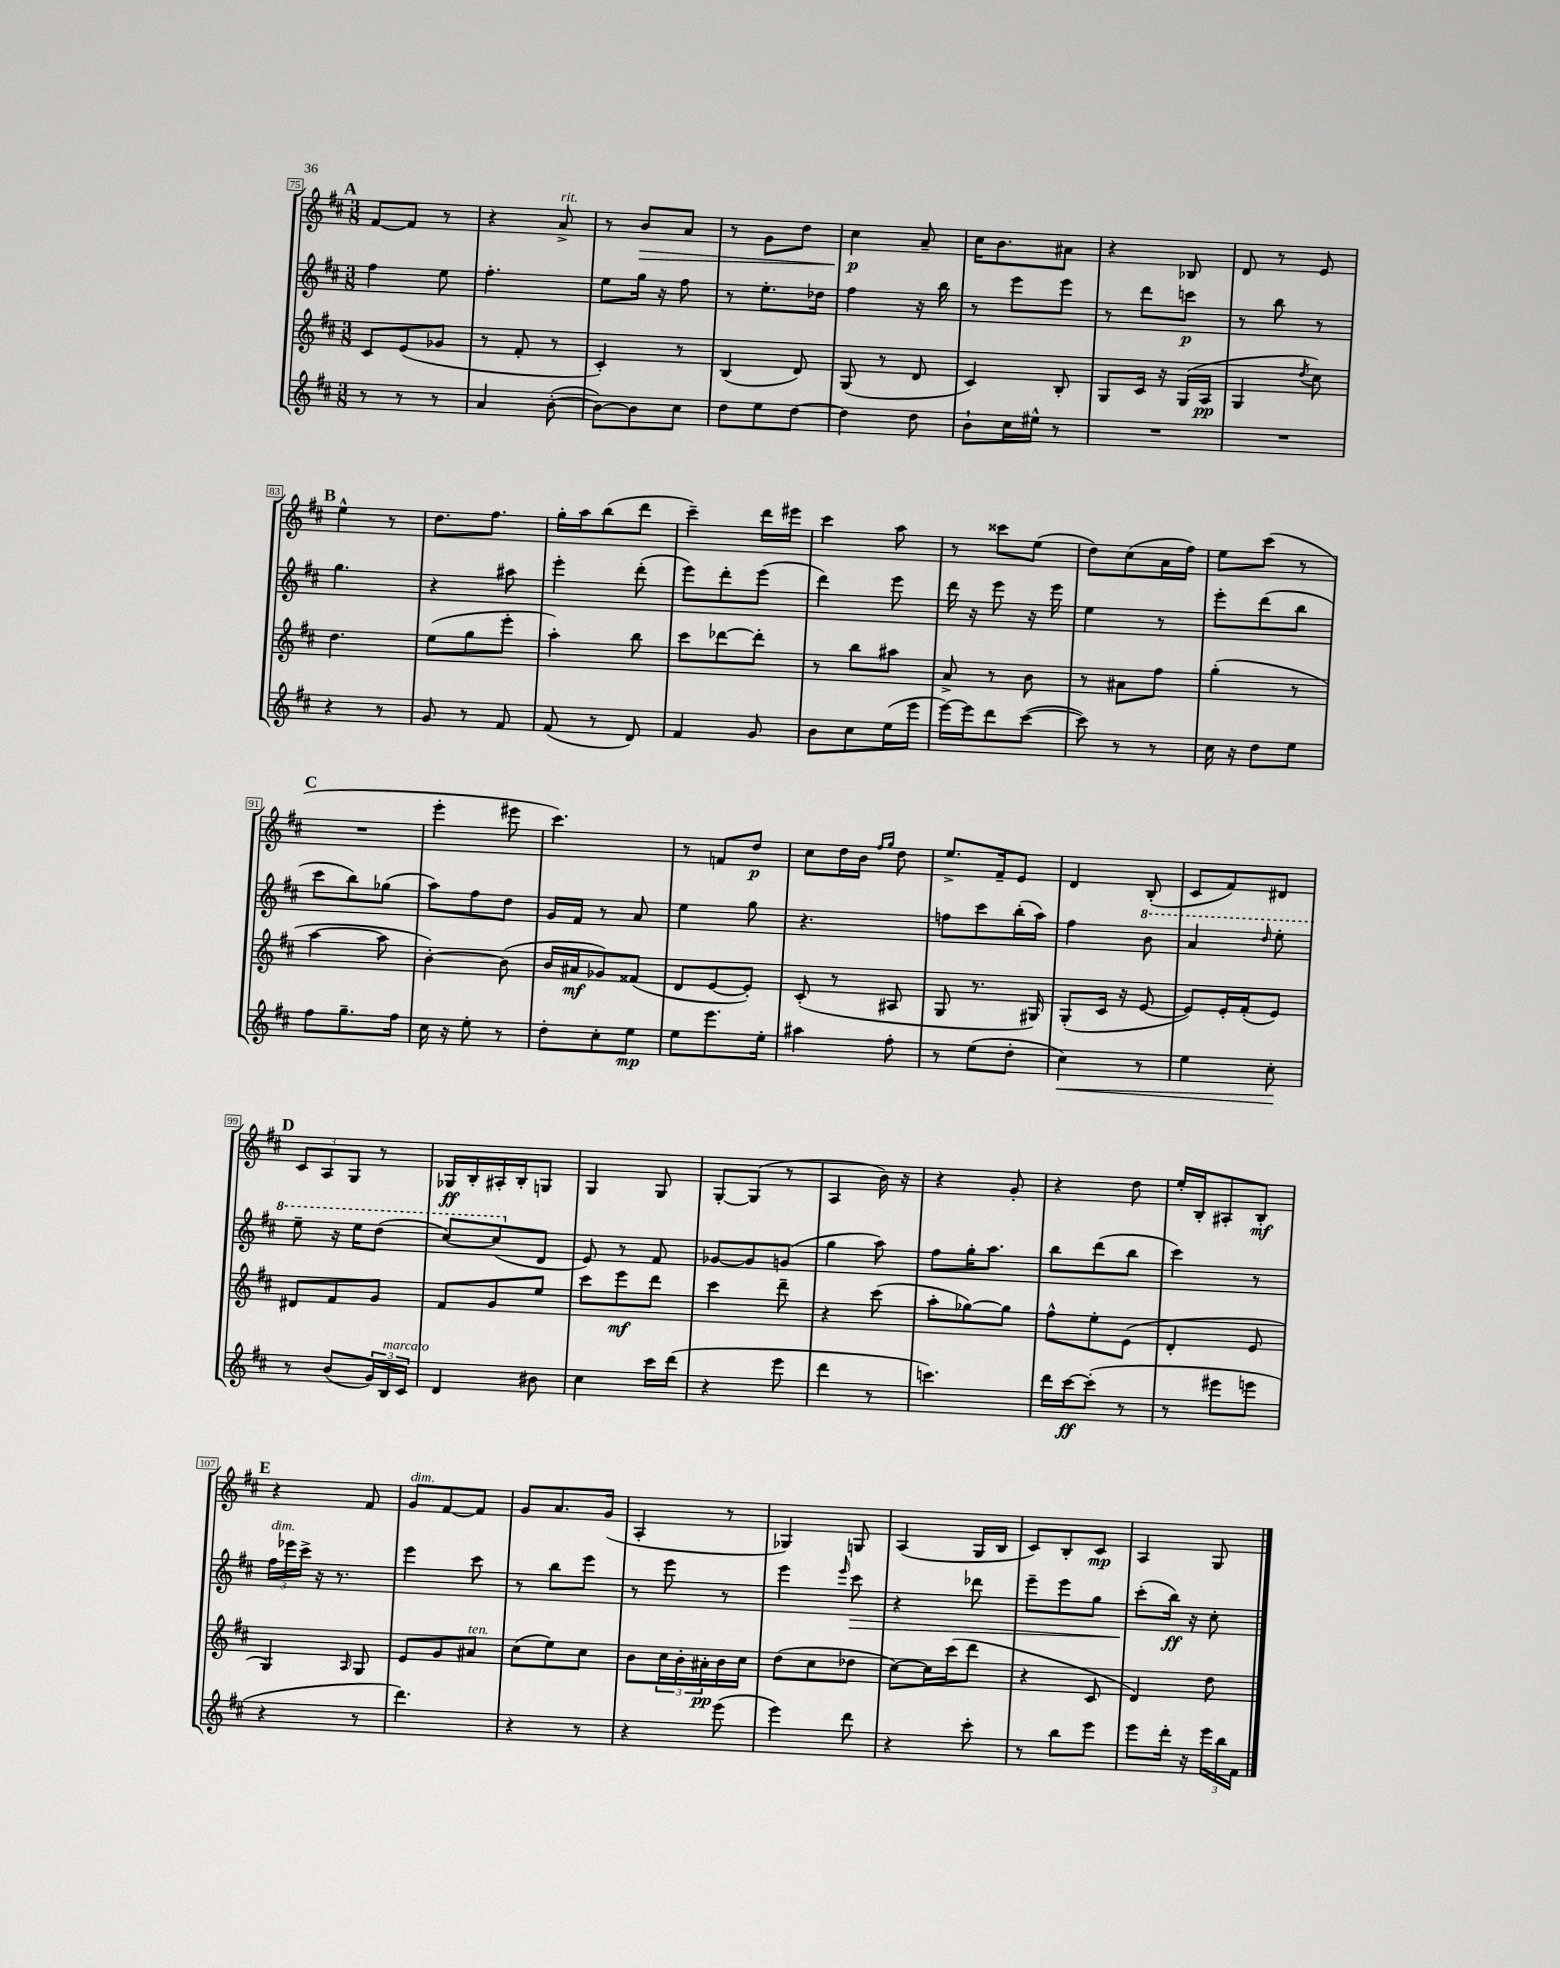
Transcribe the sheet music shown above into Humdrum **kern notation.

**kern	**kern	**kern	**kern
*staff4	*staff3	*staff2	*staff1
*clefG2	*clefG2	*clefG2	*clefG2
*k[f#c#]	*k[f#c#]	*k[f#c#]	*k[f#c#]
*M3/8	*M3/8	*M3/8	*M3/8
8r	8c#	4ff#	[8f#
8r	(8e	.	8f#]
8r	8g-	8ee	8r
=	=	=	=
4a	8r	4.ff#'	4r
.	8f#'	.	.
([8b'	8r	.	8a^
=	=	=	=
8b_)	4c#')	8ee	8r
8b]	.	16gg	8b
.	.	16r	.
8cc#	8r	8ff#	8a
=	=	=	=
8dd	(4B	8r	8r
8ee	.	8.ee'	8g
[8dd	8d)	.	8dd
.	.	16dd-	.
=	=	=	=
4dd]	(8G	4ff#	4cc#
.	8r	.	.
8dd	8d	16r	8a~
.	.	16bb	.
=	=	=	=
8b`	4c#)	8r	16cc#
.	.	.	8.b
16cc#	.	8eee	.
16ee#^^	.	.	.
8r	8B'	8eee	8a#
=	=	=	=
4.r	8G	8r	4r
.	16c#	8ddd	.
.	16r	.	.
.	(16G	8ccc	8B-
.	16A	.	.
=	=	=	=
4.r	4G	8r	8d
.	.	8bb	8r
.	8qdd	.	.
.	8cc#)	8r	8e
=	=	=	=
4r	4.dd	4.gg	4ee^^
8r	.	.	8r
=	=	=	=
8g	(8ee	4r	8.dd
8r	8gg	.	.
.	.	.	8.ff#
8f#	8eee'	8aa#	.
=	=	=	=
(8f#	4aa')	4eee'	16gg'
.	.	.	16aa
8r	.	.	(8bb
8d)	8bb	(8ddd'	8ddd
=	=	=	=
4f#	8ccc#	8eee)	4ccc#~)
.	[8ddd-	8ddd'	.
8g	8ddd-']	(8eee	16ddd
.	.	.	16eee#
=	=	=	=
8b	8r	4ddd)	4ccc#
8cc#	8bb	.	.
(16ee	8aa#	8eee	8aa
16eee	.	.	.
=	=	=	=
[16eee)	8a^	16ddd	8r
16eee]	.	16r	.
8ddd	8r	8eee	8ccc##
([8ccc#	8b	16r	(8ee
.	.	16eee	.
=	=	=	=
8ccc#])	8r	4ee	8dd)
8r	8a#	.	(8cc#
8r	8ff#	8r	16a
.	.	.	16ff#)
=	=	=	=
16cc#	(4gg'	8eee'	8ee
16r	.	.	.
8dd	.	(8ddd	(8ccc#
8ee	8r	8bb	8r
=	=	=	=
8ff#	[4aa	8ccc#	4.r
8.gg~	.	8bb)	.
.	8aa]	(8gg-	.
16ff#	.	.	.
=	=	=	=
16cc#	[4b')	8aa)	4eee'
16r	.	.	.
8ee'	.	8ff#	.
8r	(8b]	8dd	8eee#
=	=	=	=
8dd'	16b	16g	4.ccc#)
.	16a#	16f#	.
8cc#'	8g-)	8r	.
8ee	(8f##	8a	.
=	=	=	=
8ee	8d	4ee	8r
8.eee	[8e	.	8f
.	8e'])	8gg	8dd
16ee'	.	.	.
=	=	=	=
4aa#	(8c#'	4.r	8cc#
.	8r	.	16dd
.	.	.	16b
.	.	.	16qqff#
.	.	.	16qqgg
8ff#'	8A#	.	8dd
=	=	=	=
8r	8G	8ff	8.ee^
(8ee	8.r	8ccc#	.
.	.	.	16f#~
8dd'	.	(16bb'	8e
.	16G#)	16aa)	.
=	=	=	=
4cc#)	(8G'	4ff#	4d
.	16c#	.	.
.	16r	.	.
8r	[8e	8bb	(8B'
=	=	=	=
4ee	8e])	4aa	8c#
.	16e'	.	8f#)
.	(16f#'	.	.
.	.	16qqddd	.
8cc#'	8e)	8eee'	8d#
=	=	=	=
8r	8d#	8eee~	12c#
.	.	.	12A
(8b	8f#	16r	.
.	.	.	12G
.	.	16eee	.
24g)	8g	(8ddd	8r
24B	.	.	.
24c#	.	.	.
=	=	=	=
4d	8f#	[8ccc#)	16G-
.	.	.	16B'
.	8g	(8ccc#]	16A#'
.	.	.	16B'
8b#	8ee	8d	8G
=	=	=	=
4cc#	8ccc#	8e)	4G
.	8eee	8r	.
16ccc#	8ddd	8f#	8G
(16ddd	.	.	.
=	=	=	=
4r	4ccc#	[8g-	[8G'
.	.	8g-]	(8G]
8eee	8ddd~	(8g	8r
=	=	=	=
4ddd	4r	4gg	4A
8r	(8ccc#	8aa)	16b)
.	.	.	16r
=	=	=	=
4.ccc)	8aa'	8ff#	4r
.	[8gg-)	16gg'	.
.	.	8.aa	.
.	8gg-]	.	8g'
=	=	=	=
16ddd	8ff#^^	8bb	4r
[16ccc#	.	.	.
(8ccc#']	8ee'	(8ddd	.
8r	(8e	8bb	8dd
=	=	=	=
8r	4d'	4ccc#)	16ee'
.	.	.	16B'
8eee#	.	.	8A#'
8eee	8e	8r	8B'
=	=	=	=
4r	4G)	24ff#	4r
.	.	24eee-	.
.	.	24ccc#^	.
.	.	16r	.
.	.	8.r	.
.	16qqA	.	.
8r	8G	.	8f#
=	=	=	=
4.ddd)	8e	4eee	8g
.	8g	.	[8f#
.	8a#	8ccc#	8f#]
=	=	=	=
4r	(8cc#	8r	8g
.	8ee)	8bb	8.a
8r	8cc#	8eee	.
.	.	.	(16g
=	=	=	=
4r	8b	8r	4A'
.	24cc#	8eee	.
.	24b'	.	.
.	24a#'	.	.
(8eee	16b	8r	8r
.	16cc#	.	.
=	=	=	=
4eee)	(8dd	4eee	4G-)
.	8cc#	.	.
.	.	16qqeee	.
8ddd	8dd-	8ccc#	8G
=	=	=	=
4r	[8cc#)	4r	(4A
.	16cc#]	.	.
.	(16ccc#	.	.
8ccc#'	8ddd	8ddd-	16G
.	.	.	16B
=	=	=	=
8r	4r	8eee~	8c#)
8bb	.	8eee	8B'
8eee	8c#	8gg	8c#
=	=	=	=
8eee	4d)	(8ccc#'	4A
16ddd'	.	16bb)	.
16r	.	16r	.
24eee	8dd	8cc#'	8G
24bb	.	.	.
24f#	.	.	.
==	==	==	==
*-	*-	*-	*-
